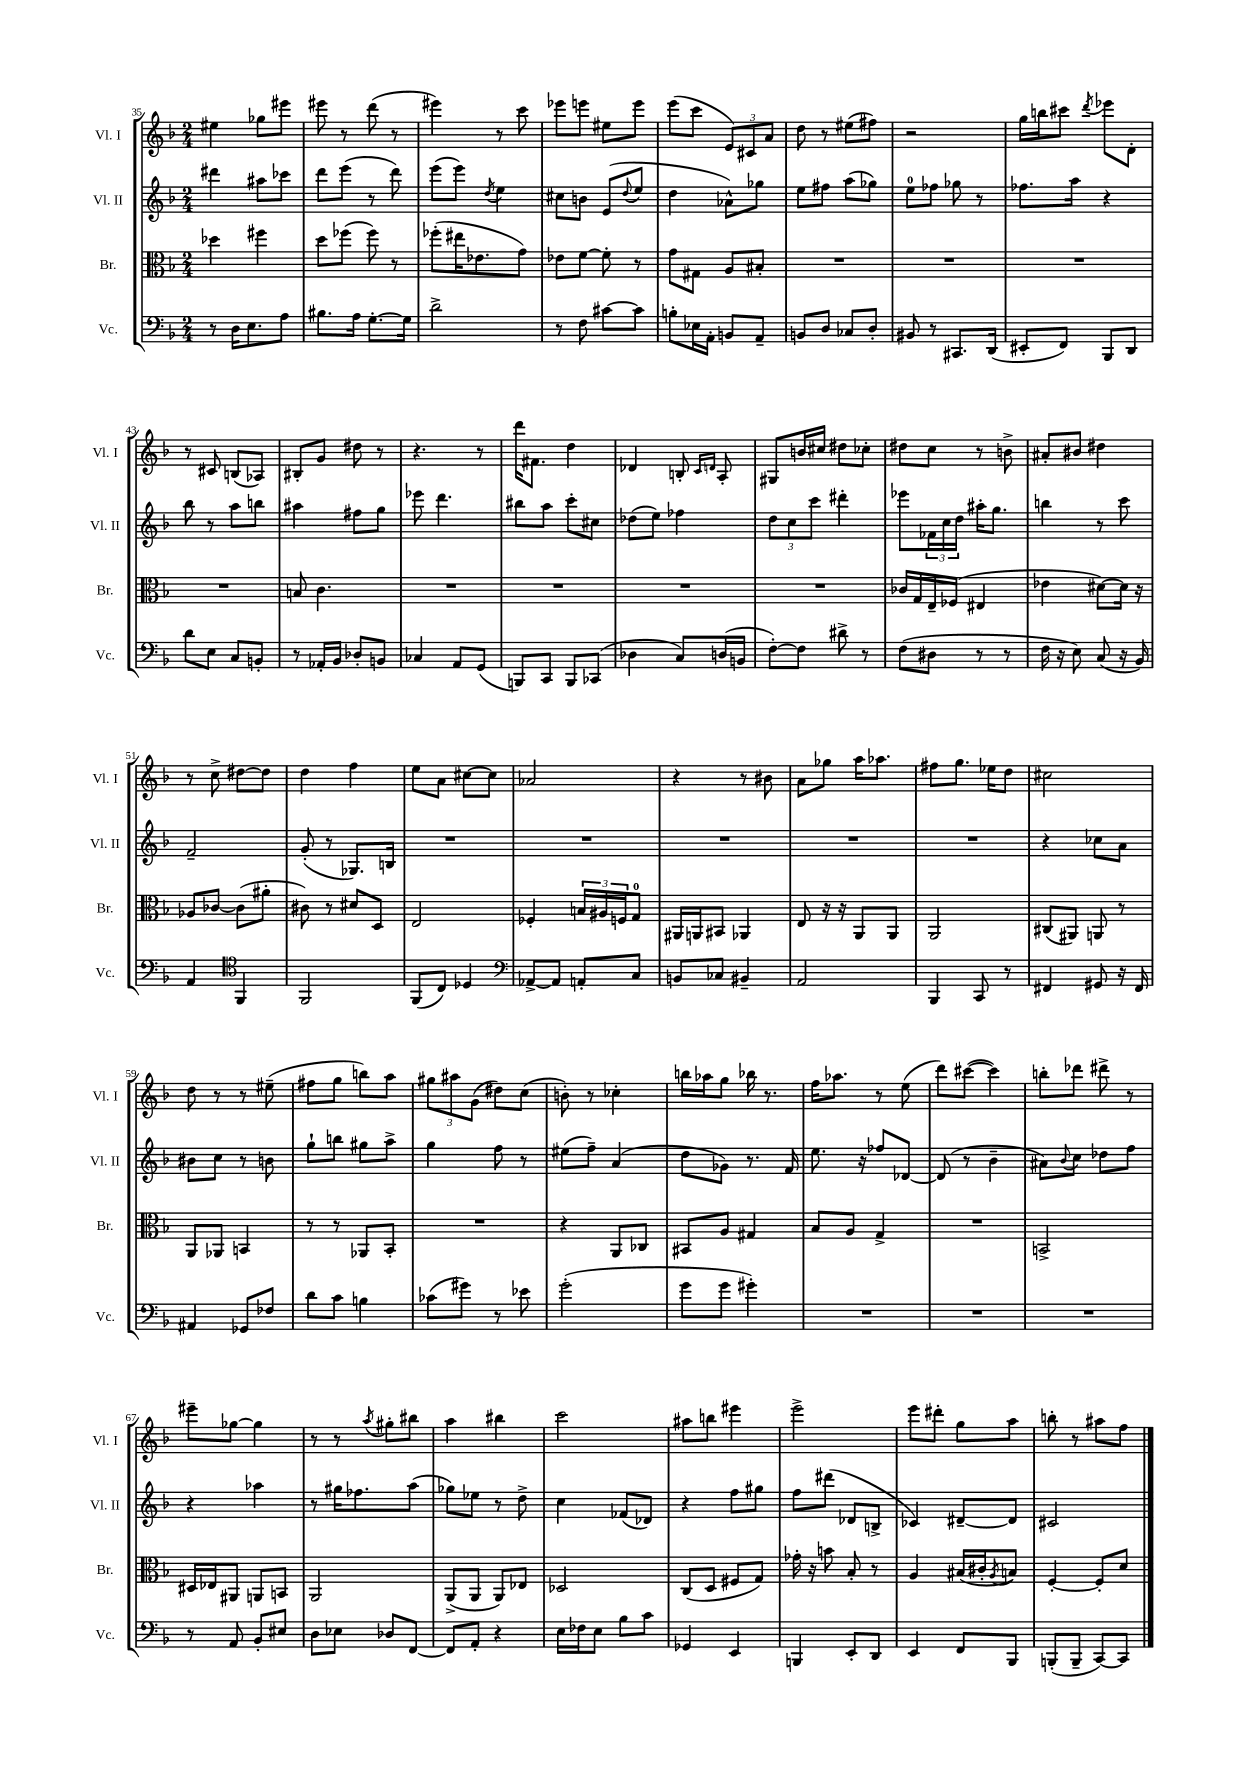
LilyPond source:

<<
\new StaffGroup <<
\new Staff = "s0" \with { instrumentName = "Vl. I" shortInstrumentName = "Vl. I" } {
    \clef treble \key f \major \numericTimeSignature \time 2/4
    eis''4 ges''8 eis'''8 |
    eis'''8 r8 d'''8( r8 |
    eis'''4) r8 c'''8 |
    ees'''8 e'''8 eis''8 e'''8 |
    e'''8( c'''8 \tuplet 3/2 { e'8) cis'8 a'8 } |
    d''8 r8 eis''8( fis''8) |
    r2 |
    g''16 b''16 cis'''8 \acciaccatura { d'''8 } ees'''8 d'8-. |
    r8 cis'8 b8( aes8) |
    bis8-. g'8 dis''8 r8 |
    r4. r8 |
    d'''16 fis'8. d''4 |
    des'4 b8-. \grace { c'16 d'16 } a8-. |
    gis8 b'16 cis''16 dis''8 ces''8-. |
    dis''8 c''8 r8 b'8-> |
    ais'8-. bis'8 dis''4 |
    r8 c''8-> dis''8~ dis''8 |
    d''4 f''4 |
    e''8 a'8 cis''8~ cis''8 |
    aes'2 |
    r4 r8 bis'8 |
    a'8 ges''8 a''16 aes''8. |
    fis''8 g''8. ees''16 d''8 |
    cis''2 |
    d''8 r8 r8 eis''8--( |
    fis''8 g''8 b''8) a''8 |
    \tuplet 3/2 { gis''8 ais''8 g'8( } dis''8) c''8( |
    b'8-.) r8 ces''4-. |
    b''16 aes''16 g''8 bes''16 r8. |
    f''16 aes''8. r8 e''8( |
    d'''8) cis'''8~( cis'''4) |
    b''8-. des'''8 dis'''8-> r8 |
    eis'''8-- ges''8~ ges''4 |
    r8 r8 \acciaccatura { a''8 } gis''8-. bis''8 |
    a''4 bis''4 |
    c'''2 |
    ais''8 b''8 eis'''4 |
    e'''2-> |
    e'''8 dis'''8-. g''8 a''8 |
    b''8-. r8 ais''8 f''8 \bar "|." |
}
\new Staff = "s1" \with { instrumentName = "Vl. II" shortInstrumentName = "Vl. II" } {
    \clef treble \key f \major \numericTimeSignature \time 2/4
    dis'''4 ais''8 ces'''8 |
    d'''8 e'''8( r8 d'''8) |
    e'''8( e'''8) \acciaccatura { d''8 } e''4 |
    cis''8 b'8 e'8( \appoggiatura { d''8 } e''8 |
    d''4 aes'8-^) ges''8 |
    e''8 fis''8 a''8( ges''8) |
    e''8-0 fes''8 ges''8 r8 |
    fes''8. a''16 r4 |
    bes''8 r8 a''8 b''8 |
    ais''4 fis''8 g''8 |
    ees'''8 d'''4. |
    bis''8 a''8 c'''8-. cis''8 |
    des''8( e''8) fes''4 |
    \tuplet 3/2 { d''8 c''8 c'''8 } dis'''4-. |
    ees'''8 \tuplet 3/2 { fes'16 c''16 d''16 } ais''16-. g''8. |
    b''4 r8 c'''8 |
    f'2-- |
    g'8-.( r8 ges8.) b16 |
    R2 |
    R2 |
    R2 |
    R2 |
    R2 |
    r4 ces''8 a'8 |
    bis'8 c''8 r8 b'8 |
    g''8-! b''8 gis''8 a''8-> |
    g''4 f''8 r8 |
    eis''8( f''8--) a'4( |
    d''8 ges'8) r8. f'16 |
    e''8. r16 fes''8 des'8~ |
    des'8( r8 bes'4-- |
    ais'8) \appoggiatura { bes'8 } c''8 des''8 f''8 |
    r4 aes''4 |
    r8 gis''16 fes''8. a''8( |
    ges''8) ees''8 r8 d''8-> |
    c''4 fes'8( des'8) |
    r4 f''8 gis''8 |
    f''8 dis'''8( des'8 b8-> |
    ces'4) dis'8~-- dis'8 |
    cis'2 \bar "|." |
}
\new Staff = "s2" \with { instrumentName = "Br." shortInstrumentName = "Br." } {
    \clef alto \key f \major \numericTimeSignature \time 2/4
    des''4 fis''4 |
    d''8 fes''8( fes''8) r8 |
    fes''8-.( eis''16 ees'8. g'8) |
    ees'8 f'8~ f'8-. r8 |
    g'8 gis8 a8 bis8-. |
    R2 |
    R2 |
    R2 |
    R2 |
    b8 c'4. |
    R2 |
    R2 |
    R2 |
    R2 |
    ces'16 g16 e16-- fes16( eis4 |
    ees'4 dis'8~) dis'16 r16 |
    aes8 ces'8~ ces'8( ais'8-. |
    cis'8) r8 dis'8 d8 |
    e2 |
    fes4-. \tuplet 3/2 { b16 ais16 f16 } g8-0 |
    ais,16 a,16 bis,8 aes,4 |
    e8 r16 r16 a,8 a,8 |
    a,2 |
    cis8( ais,8) a,8 r8 |
    a,8 aes,8 b,4 |
    r8 r8 aes,8 bes,8-. |
    R2 |
    r4 a,8 ces8 |
    bis,8 a8 gis4 |
    bes8 a8 g4-> |
    R2 |
    b,2-> |
    dis16 ees16 ais,8 a,8 b,8 |
    a,2 |
    a,8->( a,8 a,8) ees8 |
    des2 |
    c8( d8 fis8 g8) |
    ges'16-. r16 b'8 bes8-. r8 |
    a4 bis16( cis'16-. \acciaccatura { a8 } b8) |
    f4~-. f8-. d'8 \bar "|." |
}
\new Staff = "s3" \with { instrumentName = "Vc." shortInstrumentName = "Vc." } {
    \clef bass \key f \major \numericTimeSignature \time 2/4
    r8 d16 e8. a8 |
    bis8. a16 g8.~-. g16 |
    d'2-> |
    r8 f8 cis'8~ cis'8 |
    b8-. ees16 a,16-. b,8 a,8-- |
    b,8 d8 ces8 d8-. |
    bis,8 r8 cis,8. d,16( |
    eis,8-. f,8) bes,,8 d,8 |
    d'8 e8 c8 b,8-. |
    r8 aes,16-. bes,16 des8-. b,8 |
    ces4 a,8 g,8( |
    b,,8) c,8 b,,8 ces,8( |
    des4 c8) d16( b,16 |
    f8~-.) f8 dis'8-> r8 |
    f8( dis8 r8 r8 |
    f16 r16 e8) c8( r16 bes,16) |
    a,4 \clef tenor f,4 |
    f,2 |
    f,8( c8) des4 |
    \clef bass aes,8~-> aes,8 a,8-. c8 |
    b,8 ces8 bis,4-- |
    a,2 |
    bes,,4 c,8 r8 |
    fis,4 gis,8 r16 fis,16 |
    ais,4 ges,8 fes8 |
    d'8 c'8 b4 |
    ces'8( gis'8) r8 ees'8 |
    g'2-.( |
    g'8 g'8 gis'4-.) |
    R2 |
    R2 |
    R2 |
    r8 a,8 bes,8-. eis8 |
    d8 ees8 des8 f,8~ |
    f,8 a,8-. r4 |
    e16 fes16 e8 bes8 c'8 |
    ges,4 e,4 |
    b,,4 e,8-. d,8 |
    e,4 f,8 bes,,8 |
    b,,8-.( b,,8-- c,8~) c,8 \bar "|." |
}
>>
>>
\layout { \context { \Score currentBarNumber = #35 } }
